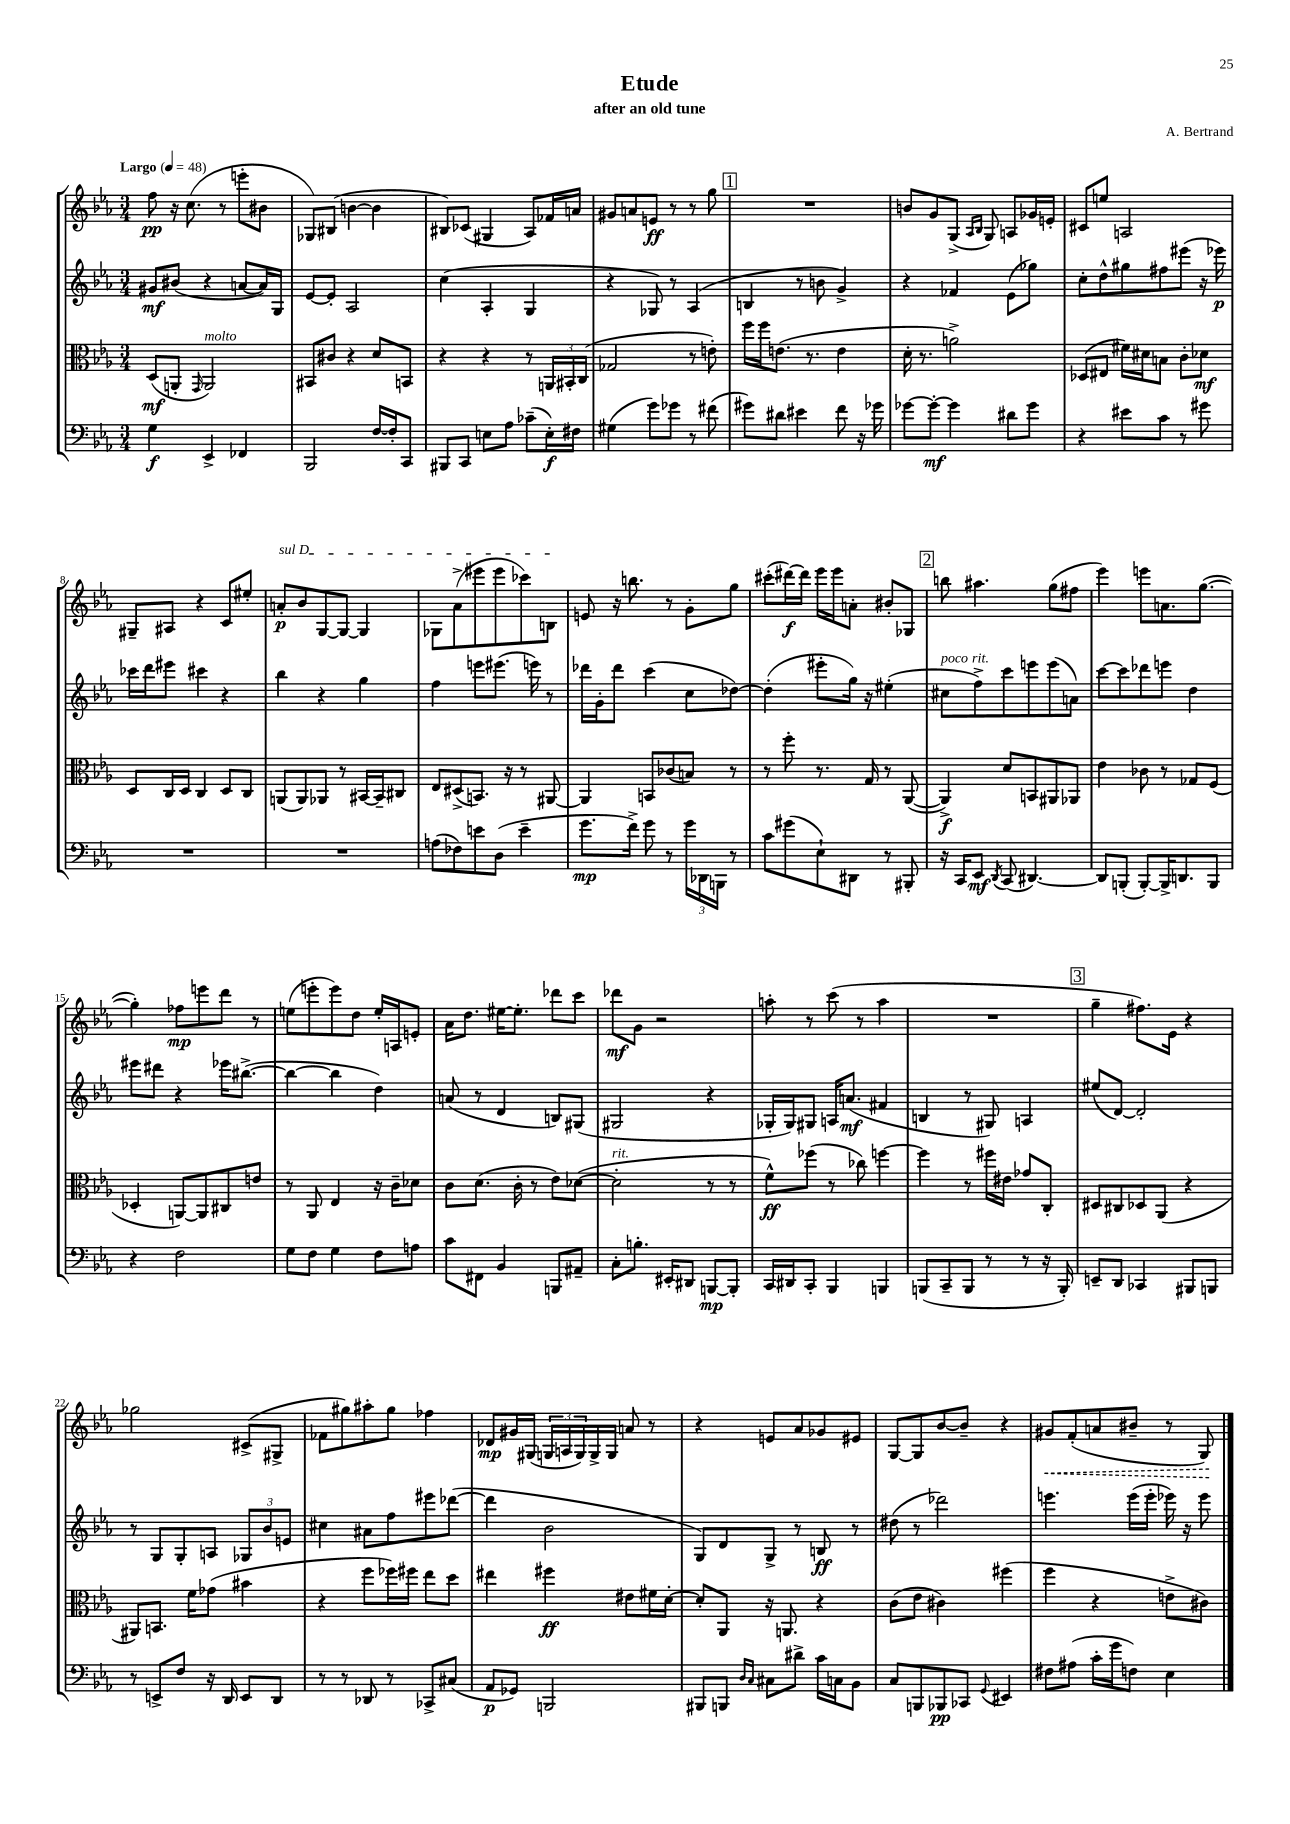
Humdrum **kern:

**kern	**kern	**kern	**kern
*staff4	*staff3	*staff2	*staff1
*clefF4	*clefC3	*clefG2	*clefG2
*k[b-e-a-]	*k[b-e-a-]	*k[b-e-a-]	*k[b-e-a-]
*M3/4	*M3/4	*M3/4	*M3/4
*MM48	*MM48	*MM48	*MM48
4G\	(8D/L	8g#/L	8ff\
.	8AA'/J	(8b#/J	16r
.	.	.	(8.cc\
.	16qqGG/	.	.
4EE-^/	2AA/)	4r	.
.	.	.	8r
4FF-/	.	[8a/L	8eee'\L
.	.	16a/]L)	8b#\J
.	.	16G/JJ	.
=	=	=	=
2BBB-/	8BB#/L	[8e-/L	8G-/L)
.	8c#/J	8e-'/]J	(8B#/J
.	4r	2A-/	[4b\
[16F/LL	8d/L	.	4b\]
16F'/]J	.	.	.
8CC/J	8BB/J	.	.
=	=	=	=
8BBB#/L	4r	(4cc\	8B#/L)
8CC/J	.	.	(8c-/J
8E\L	4r	4A-'/	4G#/
8A-\J	.	.	.
(8c-~\L	8r	4G/	8A-/L)
16E'\L)	24AA/LL	.	16f-/L
.	24BB#'/	.	.
16F#\JJ	.	.	16a/JJ
.	(24C/JJ	.	.
=	=	=	=
(4G#\	2G-/	4r	8g#/L
.	.	.	8a/
8g\L)	.	8G-/)	8e/J
8g-\J	.	8r	8r
8r	8r	(4A-/	8r
(8f#\	8e'\)	.	8gg\
=	=	=	=
8g#\L)	16ff\LL	4B/	2.r
.	16ff\J	.	.
8d#\J	(8.e\J	.	.
4e#\	.	8r	.
.	8.r	.	.
.	.	8b\	.
8f\	4e\	4g^/)	.
16r	.	.	.
16g-\	.	.	.
=	=	=	=
[8g-\L	16d'\	4r	8b/L
.	8.r	.	.
8g-'\_J	.	.	8g/
4g-\]	2a^\)	4f-/	(8G^/J
.	.	.	16qqA-/LL
.	.	.	16qqB-/JJ
.	.	.	8G/)
8d#\L	.	(8e-\L	8A/L
8g-\J	.	8gg-\J)	16g-/L
.	.	.	16e'/JJ
=	=	=	=
4r	(8D-/L	8cc'\L	8c#/L
.	8E#/J	8dd^^\	8ee/J
8e#\L	16f#\LL)	8gg#\	2A/
.	16d#\J	.	.
8c\J	8B\J	8ff#\	.
8r	8c'\L	(8eee#\J	.
8g#\	8d-\J	16r	.
.	.	16eee-\)	.
=	=	=	=
2.r	8D/L	16ccc-\LL	8G#~/L
.	.	16ddd\J	.
.	16C/L	8eee#\J	8A#/J
.	16D/JJ	.	.
.	4C/	4ccc#\	4r
.	8D/L	4r	8c/L
.	8C/J	.	8ee#'/J
=	=	=	=
2.r	(8AA/L	4bb-\	8a'/L
.	8AA/)	.	8b-/
.	8AA-/J	4r	[8G/
.	8r	.	8G/_J
.	[16BB#/LL	4gg\	4G/]
.	16BB#~/]J	.	.
.	8C#/J	.	.
=	=	=	=
(8A\L	8E-/L	4ff\	8G-\L
8F-\)	(8D#^/	.	(8a-^\
8e\	8.BB/J)	8eee\L	8eee#\
(8D\J	.	(8.eee#\J	8eee#\
.	16r	.	.
4e~\	8r	.	8ccc-\)
.	.	16eee\)	.
.	[8AA#/	8r	8B\J
=	=	=	=
8.g\L	4AA#/]	16ddd-\LL	8e/
.	.	16g'\J	.
.	.	8ddd-\J	16r
16f^\Jk)	.	.	8.bb\
8g\	8BB/L	(4ccc\	.
8r	(8c-/	.	8r
24g\LL	8B/J)	8cc\L	8g'\L
24DD-\	.	.	.
24BBB\JJ	.	.	.
8r	8r	[8dd-\J)	8gg\J
=	=	=	=
8c\L	8r	(4dd-'\]	(8ccc#'\L
(8g#\	8ff'\	.	[16ddd#\L)
.	.	.	16ddd#\]JJ
8E-`\)	8.r	8eee#'\L	16eee-\LL
.	.	.	16eee-\J
8DD#\J	.	16gg\Jk)	8a'\J
.	16G/	16r	.
8r	8r	(4ee#'\	8b#'/L
8BBB#'/	([8AA-/	.	8G-/J
=	=	=	=
16r	4AA-^/])	8cc#\L	8bb\
16CC/LK	.	.	.
8EE-/J	.	8ff^\)	4.aa#\
8qDD/	.	.	.
(8CC/	8d/L	8ccc\	.
[4.DD#/)	8BB/	8eee\	.
.	8AA#/	(8eee\	(8gg\L
.	8AA-/J	8a\J)	8ff#\J
=	=	=	=
8DD#/]L	4e-\	[8ccc\L	4eee-\)
(8BBB'/J	.	8ccc\]	.
[8BBB'/L)	8c-\	8ddd-\	8eee\L
16BBB^/]K	8r	8eee\J	8.a\
8.DD/	.	.	.
.	8G-/L	4dd\	.
.	.	.	([8.gg\J
8BBB/J	(8F/J	.	.
=	=	=	=
4r	4D-'/	8eee#\L	4gg'\])
.	.	8ddd#\J	.
2F\	[8AA/L)	4r	8ff-\L
.	8AA/]	.	8eee\
.	8C#/	16eee-\LK	8ddd\J
.	.	([8.bb#^\J	.
.	8e/J	.	8r
=	=	=	=
8G\L	8r	4bb#\_	(8ee\L
8F\J	8AA-/	.	8eee'\
4G\	4E-/	4bb#\]	8eee\)
.	.	.	8dd\J
8F\L	16r	4dd\)	16ee'/LL
.	16c~\LK	.	16A/J
8A\J	8d-\J	.	8e'/J
=	=	=	=
8c\L	8c\L	(8a/	16a-\LK
.	.	.	8.dd\J
8FF#\J	(8.d\J	8r	.
4BB-/	.	4d/	[16ee#\LK
.	16c'\	.	8.ee#'\]J
.	8r	.	.
8BBB/L	8e-\L)	8B/L)	8ddd-\L
8AA#~/J	([8d-\J	(8G#/J	8ccc\J
=	=	=	=
8C'\L	2d-'\]	2G#/	8ddd-\L
8.B'\J	.	.	8g\J
.	.	.	2r
16EE#'/LK	.	.	.
8DD#/J	.	.	.
[8BBB/L	8r	4r	.
8BBB'/]J	8r	.	.
=	=	=	=
16CC/LL	8f^^\L)	16G-'/LL	8aa'\
16DD#/J	.	16G-/J)	.
8CC'/J	(8ff-\J	8G#/J	8r
4BBB-/	8r	16A/LK	(8ccc\
.	.	(8.a/J	.
.	8cc-\)	.	8r
4BBB/	[4ff\	4f#/	4aa\
=	=	=	=
(8BBB/L	4ff\]	4B/	2.r
8CC~/	.	.	.
8BBB/J	8r	8r	.
8r	16ff#\LL	8G#/)	.
.	16e#\JJ	.	.
8r	8g-/L	4A/	.
16r	8C'/J	.	.
16BBB'/)	.	.	.
=	=	=	=
8EE~/L	8D#/L	(8ee#/L	4gg~\
8DD/J	8C#/	[8d/J)	.
4CC-/	8D-/	2d'/]	8.ff#\L)
.	(8AA-/J	.	.
.	.	.	16e-\Jk
8BBB#/L	4r	.	4r
8BBB/J	.	.	.
=	=	=	=
8r	8AA#/L)	8r	2gg-\
8EE^/L	8.BB/J	8G/L	.
8F/J	.	8G'/	.
.	16f\LK	.	.
16r	(8g-\J	8A/J	.
16DD/	.	.	.
8EE/L	4b#\	12G-/L	(8c#^/L
.	.	12b-/	.
8DD/J	.	.	8G#^/J
.	.	12e/J	.
=	=	=	=
8r	4r	4cc#\	8f-\L
8r	.	.	8gg#\)
8DD-/	8ff\L	8a#\L	8aa#'\
8r	16ff-\L)	8ff\	8gg#\J
.	16ff#\JJ	.	.
8CC-^/L	8ee-\L	8eee#\	4ff-\
(8C#/J	8dd\J	([8ddd-\J	.
=	=	=	=
8AA-/L	4ee#\	4ddd-\]	8d-/L
8GG-/J)	.	.	16g#/L
.	.	.	(16G#/JJ
2BBB/	4ff#\	2b-\	24G/LL
.	.	.	24A/
.	.	.	24G/)
.	.	.	16G^/
.	.	.	16G/JJ
.	8e#\L	.	8a/
.	16f#\L	.	8r
.	[16d'\JJ	.	.
=	=	=	=
8BBB#/L	8d'/]L	8G/L)	4r
8BBB/J	8AA-/J	8d/	.
16qqD/LL	.	.	.
16qqC/JJ	.	.	.
8C#\L	16r	8G^/J	8e/L
.	8.AA/	.	.
8d#^\J	.	8r	8a-/
16c\LL	4r	8B/	8g-/
16C\J	.	.	.
8BB-\J	.	8r	8e#/J
=	=	=	=
8C/L	(8c\L	(8dd#\	[8G/L
8BBB/	8e-\J	8r	8G/]
8BBB-/	4c#\)	2ddd-\)	[8b-/
8CC-/J	.	.	8b-~/]J
8qqGG/	.	.	.
4EE#/	(4ff#\	.	4r
=	=	=	=
8F#\L	4ff\	4.eee\	8g#/L
(8A#\J	.	.	(8f'/
16c'\LL	4r	.	8a/
16g\J	.	.	.
8F\J)	.	(16eee\LL	8b#~/J
.	.	16eee'\JJ	.
4E-\	8e^\L	16eee-\)	8r
.	.	16r	.
.	8c#\J)	8eee-\	8G/)
==	==	==	==
*-	*-	*-	*-
